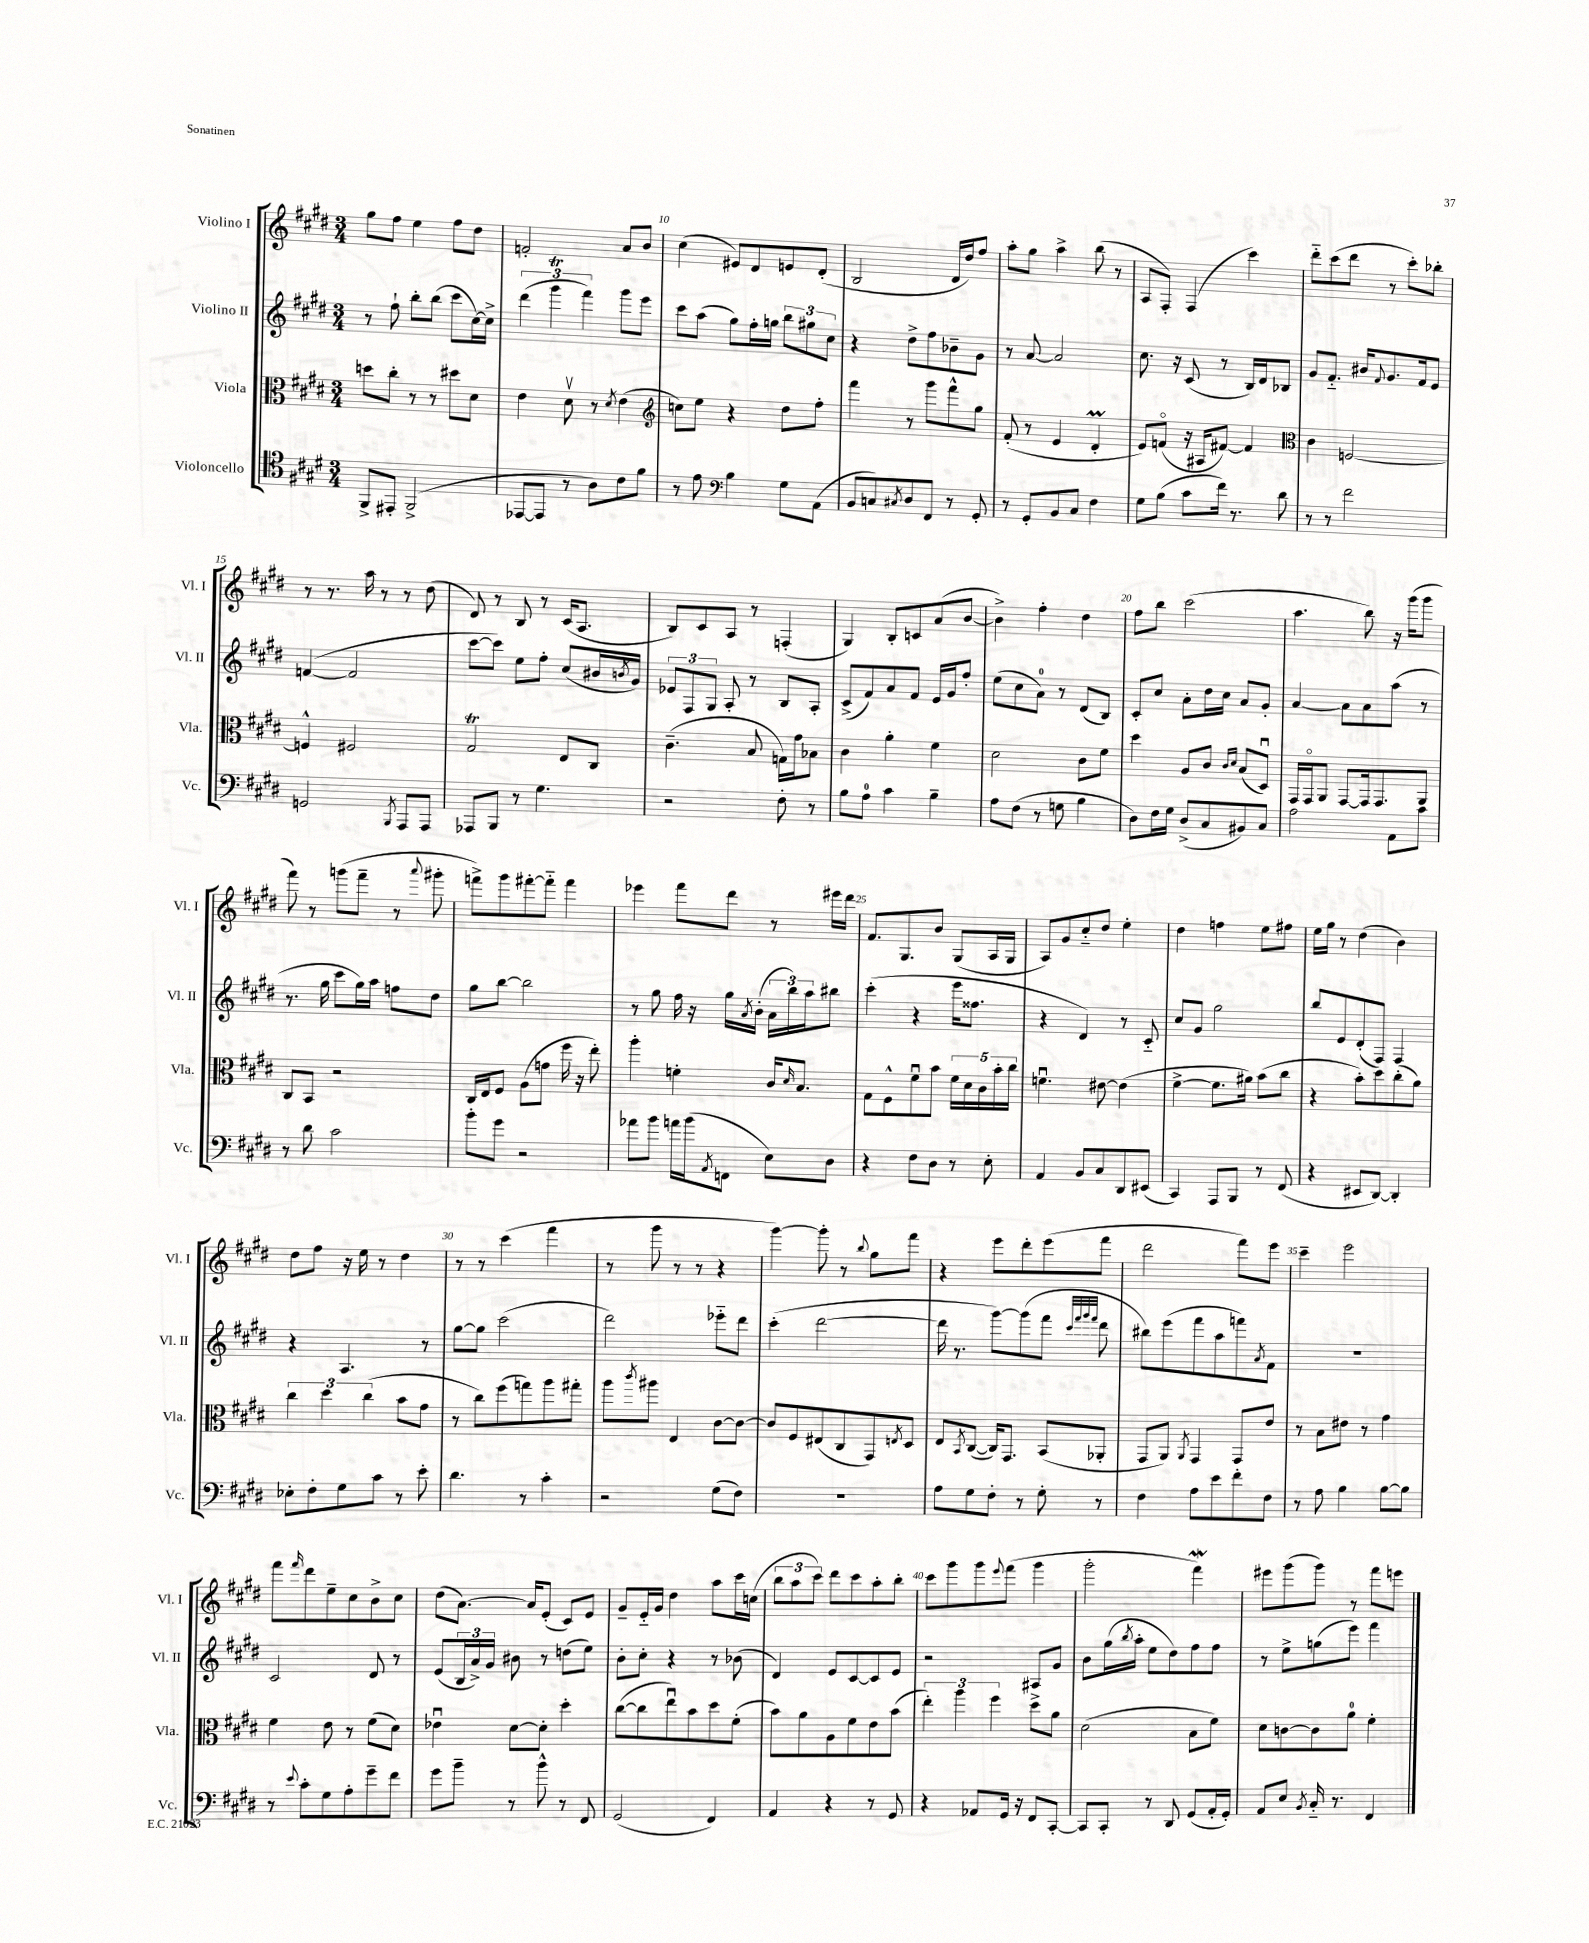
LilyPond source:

<<
\new StaffGroup <<
\new Staff = "s0" \with { instrumentName = "Violino I" shortInstrumentName = "Vl. I" } {
    \clef treble \key e \major \numericTimeSignature \time 3/4
    gis''8 fis''8 e''4 fis''8 dis''8 |
    f'2-. a'8 b'8 |
    cis''4( eis'8) dis'8 e'8 dis'8-.( |
    b2 dis'16 dis''16) fis''8 |
    a''8-. gis''8 a''4-> b''8( r8 |
    a8 fis8-.) fis4( cis'''4) |
    dis'''8-_ cis'''8( dis'''8 r8 cis'''8-.) bes''8-. |
    r8 r8. a''16 r8 r8 dis''8( |
    dis'8) r8 b8 r8 cis'16( a8. |
    b8) cis'8 a8 r8 f4-.( |
    gis4) b8-. c'8 a'8( b'8~ |
    b'4->) fis''4-. dis''4 |
    fis''8 b''8 cis'''2( |
    a''4. b''8) r16 gis'''16( gis'''8 |
    fis'''8) r8 g'''8( fis'''8-- r8 \appoggiatura { a'''8 } gis'''8-. |
    f'''8->) gis'''8 fis'''8~-. fis'''8-_ fis'''4 |
    ees'''4 fis'''8 dis'''8 r8 eis'''16 dis'''16 |
    fis'8. gis8. b'8 gis8( a16 gis16 |
    a8) gis'8 cis''8-_ dis''8 e''4-. |
    dis''4 f''4 e''8 fis''8 |
    e''16 gis''16 r8 dis''4( b'4) |
    dis''8 fis''8 r16 e''16 r8 dis''4 |
    r8 r8 cis'''4( fis'''4 |
    r8 gis'''8 r8 r8 r4 |
    gis'''4~) gis'''8-. r8 \appoggiatura { b''8 } gis''8 fis'''8 |
    r4 e'''8 dis'''8-. e'''8( fis'''8 |
    dis'''2 fis'''8) e'''8 |
    cis'''4-- e'''2 |
    fis'''8 \grace { fis'''16 } dis'''8 e''8-- cis''8 b'8-> cis''8 |
    dis''8( a'8.~) a'16 e'8-.( cis'8) e'8 |
    gis'8-- e'16-_ gis'16 dis''4 a''8 cis'''16 c''16( |
    \tuplet 3/2 { b''8 a''8 cis'''8) } dis'''8 cis'''8 a''8-. b''8-. |
    cis'''8 gis'''8 gis'''8 \appoggiatura { e'''8 } fis'''8( gis'''4 |
    gis'''2-. fis'''4\mordent) |
    eis'''8 gis'''8( gis'''8) r8 fis'''8 e'''8 \bar "|." |
}
\new Staff = "s1" \with { instrumentName = "Violino II" shortInstrumentName = "Vl. II" } {
    \clef treble \key e \major \numericTimeSignature \time 3/4
    r8 fis''8-! b''8-. b''8( cis'''8 cis''16~) cis''16-> |
    \tuplet 3/2 { dis'''4( gis'''4\trill fis'''4) } gis'''8 e'''8 |
    cis'''8 a''8( gis''8) fis''16-. g''16 \tuplet 3/2 { b''8 gis''8 cis''8 } |
    r4 dis''8-> fis''8 bes'8-- gis'8 |
    r8 a'8~ a'2 |
    cis''8. r16 cis'8( r8 b16) dis'16 bes8 |
    gis'8 fis'8.-_ bis'16 \appoggiatura { fis'8 } gis'8. fis'16 e'8 |
    f'4~( f'2 |
    cis'''8~ cis'''8) e''8 fis''8-. cis''8( bis'16 \acciaccatura { b'8 } gis'16) |
    \tuplet 3/2 { ees'8 fis8 gis8 } a8-. r8 b8 a8-. |
    cis'8->( fis'8) a'8 fis'8 e'16 gis'16 fis''8-. |
    e''8( cis''8 a'8-0) r8 dis'8( b8) |
    cis'8-. cis''8 a'8-. dis''16 cis''16 a'8 gis'8-. |
    a'4~ a'8 a'8 a''8( r8 |
    r8. gis''16 cis'''8 gis''16) a''16 f''8 dis''8 |
    gis''8 b''8~ b''2 |
    r8 gis''8 fis''16 r16 gis''16 \acciaccatura { a'8 } b'16-.( \tuplet 3/2 { a'16 b''16) a''16 } bis''8 |
    cis'''4-.( r4 e'''16 fisis''8. |
    r4 dis'4) r8 cis'8-_ |
    cis''8 gis'8 gis''2 |
    b''8 e'8 dis'8-.( fis8) fis4 |
    r4 a4. r8 |
    gis''8~ gis''8 cis'''2( |
    dis'''2) ees'''8-_ dis'''8 |
    cis'''4-.( dis'''2~ |
    dis'''16 r8. gis'''8~) gis'''8( fis'''8 \grace { cis'''32 fis'''32 gis'''32 fis'''32 } dis'''8 |
    bis''8) e'''8( fis'''8 a''8 f'''8) \acciaccatura { a'8 } fis'8 |
    R2. |
    cis'2 dis'8 r8 |
    e'8( \tuplet 3/2 { b16 a'16->) gis'16 } bis'8 r8 d''8( e''8) |
    b'8-. cis''8-. r4 r8 bes'8( |
    dis'4) e'8 cis'8~ cis'8 e'8 |
    r2 ais8 gis'8 |
    b'8 gis''16( \acciaccatura { b''8 } a''16-. e''8 dis''8) fis''8 fis''8 |
    r8 e''8-> g''8( e'''8) fis'''4 \bar "|." |
}
\new Staff = "s2" \with { instrumentName = "Viola" shortInstrumentName = "Vla." } {
    \clef alto \key e \major \numericTimeSignature \time 3/4
    d''8 cis''8-. r8 r8 dis''8 dis'8 |
    e'4 dis'8\upbow r8 \acciaccatura { dis'8 } e'4( |
    \clef treble c''8) e''8 r4 dis''8 fis''8-. |
    fis'''4 r8 gis'''8 fis'''8-^ gis''8 |
    fis'8-.( r8 e'4 dis'4-.\prall |
    e'8) f'8\flageolet( r16 ais16 fis'8~) fis'4 |
    \clef alto cis'4 f2~ |
    f4-^ fis2 |
    gis2\trill e8 cis8 |
    cis'4.--( b8 g16) gis'16 bes8 |
    cis'4 a'4-. fis'4 |
    dis'2 cis'8 fis'8 |
    dis''4 a8 cis'8 \grace { cis'16 dis'16 } b8( dis8\downbow) |
    gis,16 gis,16\flageolet a,8 gis,8~ gis,16 gis,8. a,8 |
    cis8 b,8 r2 |
    cis16 e16 fis8 a8( g'8 fis''16 r16 e''8-.) |
    a''4-. f'4-. cis'16 \grace { dis'16 } b8. |
    gis8 fis8-^ fis'8\downbow b'8 \tuplet 5/4 { fis'16 dis'16 cis'16 b'16-. cis''16 } |
    f'4.\downbow eis'8~ eis'4( |
    fis'4~-> fis'8. ais'16) b'8( cis''8 |
    r4 b'8-.) dis''8 cis''8-.( a'8) |
    \tuplet 3/2 { cis''4 dis''4 cis''4( } b'8 gis'8 |
    r8 cis''8) fis''8( g''8) a''8 gis''8-. |
    a''8 \acciaccatura { cis'''8 } ais''8 e4 cis'8~ cis'8~ |
    cis'8 fis8 eis8( cis8 gis,8) \acciaccatura { e8 } dis8 |
    e8 \acciaccatura { b,8 } cis8~( cis16) gis,8. b,8( aes,8-. |
    gis,8 a,8) \acciaccatura { a,8 } gis,4 gis,8 e'8 |
    r8 b8 eis'8 r8 gis'4 |
    fis'4 e'8 r8 fis'8( dis'8) |
    ees'4\downbow dis'8~ dis'8-. dis''4-. |
    cis''8~( cis''8 e''8\downbow) b'8 dis''8 fis'8-.( |
    b'8) a'8 a8 fis'8 e'8 b'8( |
    \tuplet 3/2 { e''4-.) a''4 fis''4 } dis''8-> a'8 |
    dis'2( b8 fis'8) |
    dis'8 c'8~ c'8 a'8-0 fis'4-. \bar "|." |
}
\new Staff = "s3" \with { instrumentName = "Violoncello" shortInstrumentName = "Vc." } {
    \clef tenor \key e \major \numericTimeSignature \time 3/4
    fis,8-> eis,8-. fis,2->( |
    ees,8~ ees,8 r8 a8) cis'8 fis'8 |
    r8 e'8 \clef bass b4 gis8 a,8( |
    b,8 c8) \acciaccatura { cis8 } dis8 fis,8 r8 gis,8-. |
    r8 gis,8-. b,8 cis8 fis4 |
    gis8 b8( cis'8 fis'16) r8. dis'8 |
    r8 r8 fis'2 |
    g,2 \acciaccatura { b,,8 } a,,8 a,,8 |
    aes,,8 b,,8 r8 gis4. |
    r2 fis8-. r8 |
    b8 a8-0 cis'4 b4-- |
    a8 fis8( r8 g8 b4 |
    dis8) fis16 gis16 dis8->( cis8 bis,8) cis8 |
    a2 a,8 cis'8 |
    r8 dis'8 cis'2 |
    b'8-. gis'8 r2 |
    aes'8 b'8 a'16 b'16( \acciaccatura { a,8 } f,8 e8) dis8 |
    r4 fis8 dis8 r8 e8-. |
    a,4 b,8 cis8 dis,8 eis,8( |
    cis,4) a,,8 b,,8 r8 fis,8( |
    r4 eis,8 dis,8~) dis,4-. |
    ees8-. fis8-. gis8 cis'8 r8 e'8-. |
    dis'4. r8 cis'4-. |
    r2 gis8( fis8) |
    R2. |
    a8 gis8 fis8-. r8 gis8-. r8 |
    fis4 a8 e'8 fis'8-. fis8 |
    r8 a8 b4 b8~ b8 |
    r8 \appoggiatura { e'8 } cis'8-. gis8 a8-. gis'8-- fis'8 |
    gis'8 b'8-- r8 b'8-^ r8 fis,8 |
    gis,2( fis,4) |
    a,4 r4 r8 gis,8 |
    r4 aes,8 gis,16 r16 fis,8 cis,8~-. |
    cis,8 cis,8-. r8 dis,8 gis,8( a,16-. gis,16-.) |
    a,8 e8 \acciaccatura { b,8 } cis16-_ r8. fis,4 \bar "|." |
}
>>
>>
\layout { \context { \Score currentBarNumber = #8 \override BarNumber.break-visibility = ##(#f #t #t) barNumberVisibility = #(every-nth-bar-number-visible 5) } }
